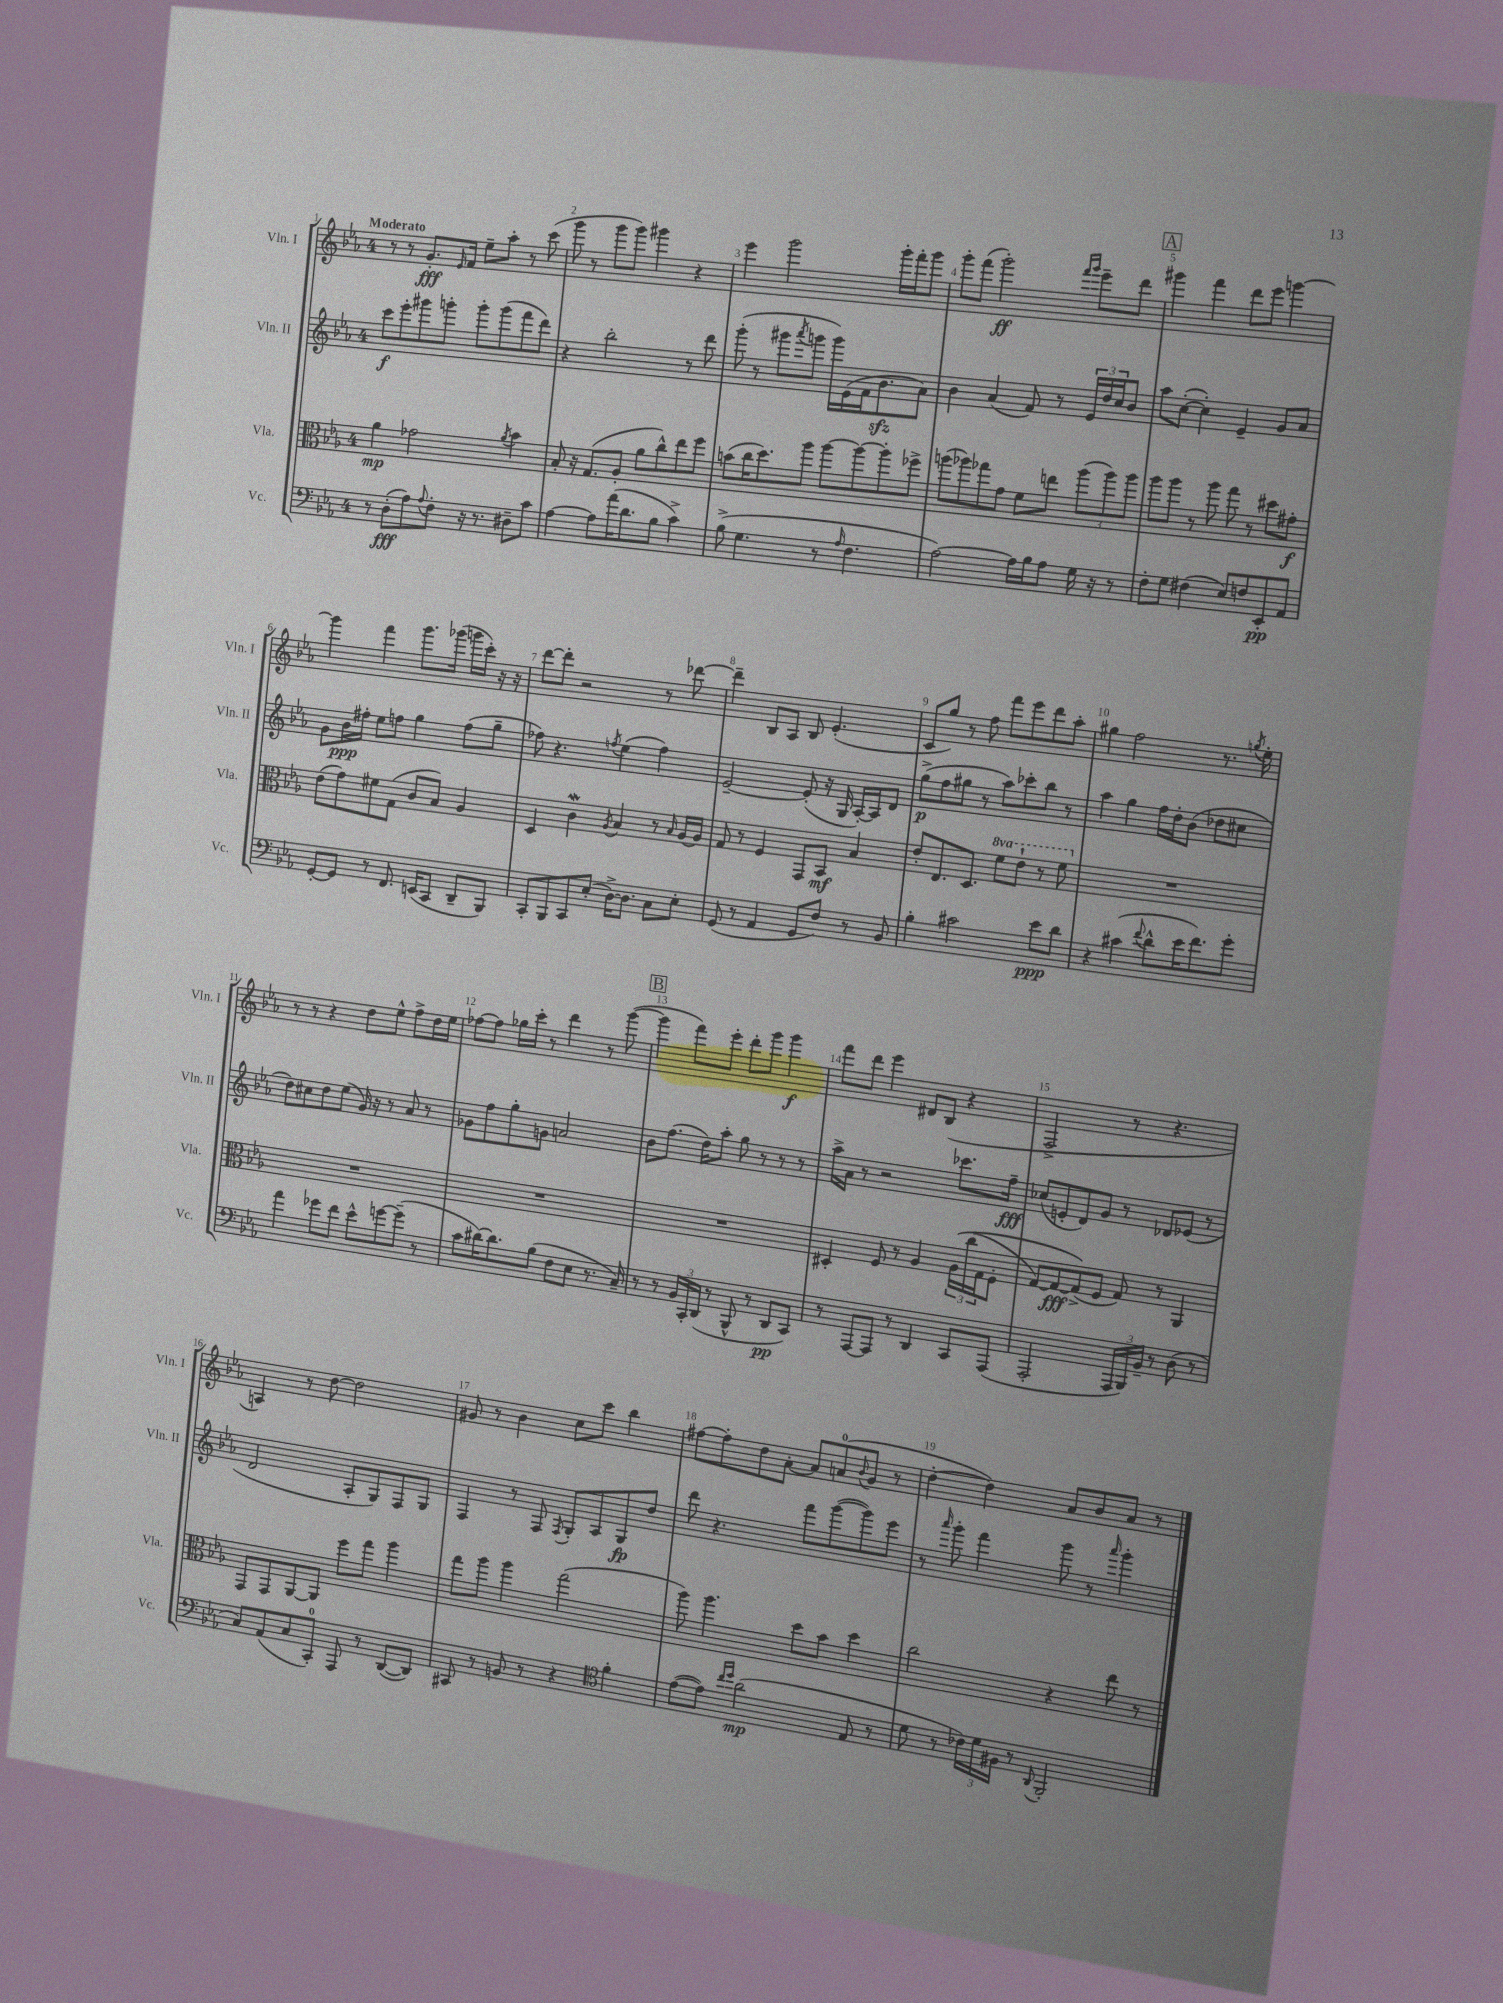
<<
\new StaffGroup <<
\new Staff = "s0" \with { instrumentName = "Vln. I" shortInstrumentName = "Vln. I" } {
    \clef treble \key ees \major \once \override Staff.TimeSignature.style = #'single-digit \time 4/4 \tempo "Moderato"
    r8 r8 g'8.-.\fff \grace { ees'16 } f'16 ees''8-- aes''8-. r8 c'''8( |
    g'''8 r8 g'''8 g'''8) gis'''4 r4 |
    ees'''4 g'''2 g'''16-. f'''16-. g'''8 |
    g'''8-. f'''8( g'''2-.\ff) \grace { f'''16 g'''16 } ees'''8-- d'''8 |
    \mark \markup { \box "A" } gis'''4 f'''4 d'''8 ees'''8 g'''4~ |
    g'''4 f'''4 g'''8. ges'''16( g'''16 c'''16-.) r16 r16 |
    d'''8~ d'''8-. r2 r8 des'''8~ |
    des'''4-- bes8 aes8 bes8 ees'4.-.( |
    c'8 g''8) r8 f''8 f'''8 ees'''8 d'''8 aes''8-. |
    gis''4 f''2 r8. \acciaccatura { g''8 } ees''16-. |
    r8 r8 r4 d''8 ees''8-^ f''8-> d''16 ees''16 |
    fes''8~ fes''8 ges''16 c'''16-. r8 d'''4 r8 g'''8~( |
    \mark \markup { \box "B" } g'''4 f'''8) ees'''8-. d'''8-. g'''8 g'''4\f |
    f'''8 d'''8 ees'''4 dis'8 bes8( r4 |
    f2-> r8 r4. |
    a4) r8 d''8~ d''2 |
    gis'8 r8 bes'4 c''8 c'''8 bes''4 |
    fis''8~ fis''8-. d''8 aes'8~-. aes'8 a'8-0( \appoggiatura { bes'8 } g'8 r8 |
    d''4~-. d''4) aes'8 bes'8 aes'8 r8 \bar "|." |
}
\new Staff = "s1" \with { instrumentName = "Vln. II" shortInstrumentName = "Vln. II" } {
    \clef treble \key ees \major \once \override Staff.TimeSignature.style = #'single-digit \time 4/4
    c'''8\f ees'''8-. gis'''8 g'''8-. g'''8-. g'''8( f'''8 d'''8) |
    r4 bes''2-. r8 d'''8 |
    g'''8-.( r8 gis'''8 \acciaccatura { aes'''8 } g'''8 g'''16) ees'16( f'16 bes'8.\sfz aes'8) |
    bes'4 aes'4( f'8) r8 \tuplet 3/2 { ees'16 d''16 c''16 } bes'8 |
    \mark \markup { \box "A" } aes''8 c''8~-.( c''4-.) ees'4-- g'8 aes'8 |
    g'8 bes'16\ppp fis''16-. ees''8 f''8 g''4 f''8( g''8-- |
    fes''8) r4. \acciaccatura { f''8 } ees''4( f''4) |
    ees'2~-- ees'8-.( r16 g16 aes16~-.) aes16 d'8 |
    g''8->\p( f''8 gis''8 r8 aes''8) ces'''8-. bes''8 r8 |
    aes''4 g''4 f''16 d''16-. bes'8( des''8 cis''8 |
    d''8) cis''8 d''8 ees''8( g'16) r16 r8 aes'8 r8 |
    ges'8 f''8 g''8-. g'8 a'2 |
    \mark \markup { \box "B" } bes'8 f''8.( d''16) aes''8-. g''8 r8 r8 r8 |
    aes''16-> aes'16 r8 r2 ces'''8. f''16--\fff |
    ces''8( e'8-. d'8) g'8 r8 des'8 ees'8( r8 |
    d'2 aes8-. g8) f8 g8 |
    f4 r8 f8 \acciaccatura { f8 } g8-. aes8 g8\fp d''8 |
    d'''8 r4. f'''8 g'''8~( g'''8) ees'''8 |
    r8 \grace { aes'''16 } g'''8-. f'''4 g'''8 r8 \grace { aes'''16 } g'''4-. \bar "|." |
}
\new Staff = "s2" \with { instrumentName = "Vla." shortInstrumentName = "Vla." } {
    \clef alto \key ees \major \once \override Staff.TimeSignature.style = #'single-digit \time 4/4 \set Staff.ottavationMarkups = #ottavation-simple-ordinals
    aes'4\mp ges'2 \acciaccatura { aes'8 } bes'4 |
    bes8-. r16 g8.( aes8-. aes'8 c''8-^) ees''8 f''8 |
    b'8( c''16 d''8.) aes''8 aes''8~ aes''8~ aes''8-. fes''8-> |
    a''8( aes''8) ges''8 g'8 f'8 e''8 \tuplet 3/2 { aes''8( aes''8) aes''8 } |
    \mark \markup { \box "A" } aes''8 aes''8 r8 aes''8 g''8 r8 dis''8 gis'8-.\f |
    ees'8( g'8) fis'8 g8( c'8 bes8) aes4 |
    d4 c'4\mordent \acciaccatura { aes8 } bes4 r8 \grace { bes16 } aes16~ aes16 |
    g8 r8 f4 g,8 bes,8\mf bes4 |
    ees'8-. ees8. d8. \ottava #1 f''8 ees''8-! r8 f''8 \ottava #0 |
    R1 |
    R1 |
    R1 |
    \mark \markup { \box "B" } R1 |
    dis4-. f8 r8 aes4 \tuplet 3/2 { aes16\( c''16( g16 } f8-. |
    g8~) g8~\fff g8->(\) f8 g8) r8 aes,4 |
    g,8 g,8 aes,8~ aes,8 f''8 g''8 aes''4 |
    g''8 aes''8 aes''4 g''2( |
    aes''8) aes''4. d''8 bes'8 d''4 |
    c''2 r4 ees''8 r8 \bar "|." |
}
\new Staff = "s3" \with { instrumentName = "Vc." shortInstrumentName = "Vc." } {
    \clef bass \key ees \major \once \override Staff.TimeSignature.style = #'single-digit \time 4/4
    r8 d8-.\fff( aes8) \appoggiatura { aes8 } f8-. r16 r8. dis8-- c'8 |
    aes4~ aes8 aes'16( d'8. bes8 c'4->) |
    bes8->( g4. r8 \grace { aes16 } f4. |
    aes2~) aes16 bes16 aes8 g16 r16 r8 |
    \mark \markup { \box "A" } f8-. g8 fis4( ees8) f8 ees,8-.\pp aes,8 |
    g,8~-. g,8 r8 f,8. e,16( c,8 d,8-- bes,,8) |
    c,8-. bes,,8 c,8 ees8-.( d16~->) d8. c8 ees8-. |
    g,8( r8 aes,4 g,8 f8) r8 bes,8 |
    bes4-. cis'2 ees'8\ppp d'8 |
    r4 cis'4( \appoggiatura { f'8 } d'8-^ ees'16 f'8.) g'8-. |
    aes'4 ges'8 f'8 ees'8-^ g'8~ g'8--( r8 |
    c'8 dis'16~) dis'8. bes8( f8 ees8 r8. c16--) |
    \mark \markup { \box "B" } r8 r8 \tuplet 3/2 { bes,16 c,16-. d,16( } r8 bes,,8-^ r8 d,8\pp c,8) |
    r8 aes,,8~ aes,,8 r8 d,4 c,8 aes,,8( |
    aes,,2-. \tuplet 3/2 { aes,,16 bes,,16) bes,16-- } r8 d8( r8 |
    c8) aes,8( c8 c,8-0-.) aes,,8 r8 d,8~( d,8) |
    cis,8 r8 b,8 r8 r4 \clef tenor f'4-. |
    ees'8~( ees'8) \grace { c''16 d''16 } aes'2\mp( ees8 r8 |
    d'8 r8 \tuplet 3/2 { ces'16) d'16 fis16 } r8 \appoggiatura { aes,8 } f,2-. \bar "|." |
}
>>
>>
\layout { \context { \Score \override BarNumber.break-visibility = ##(#f #t #t) barNumberVisibility = #all-bar-numbers-visible } }
